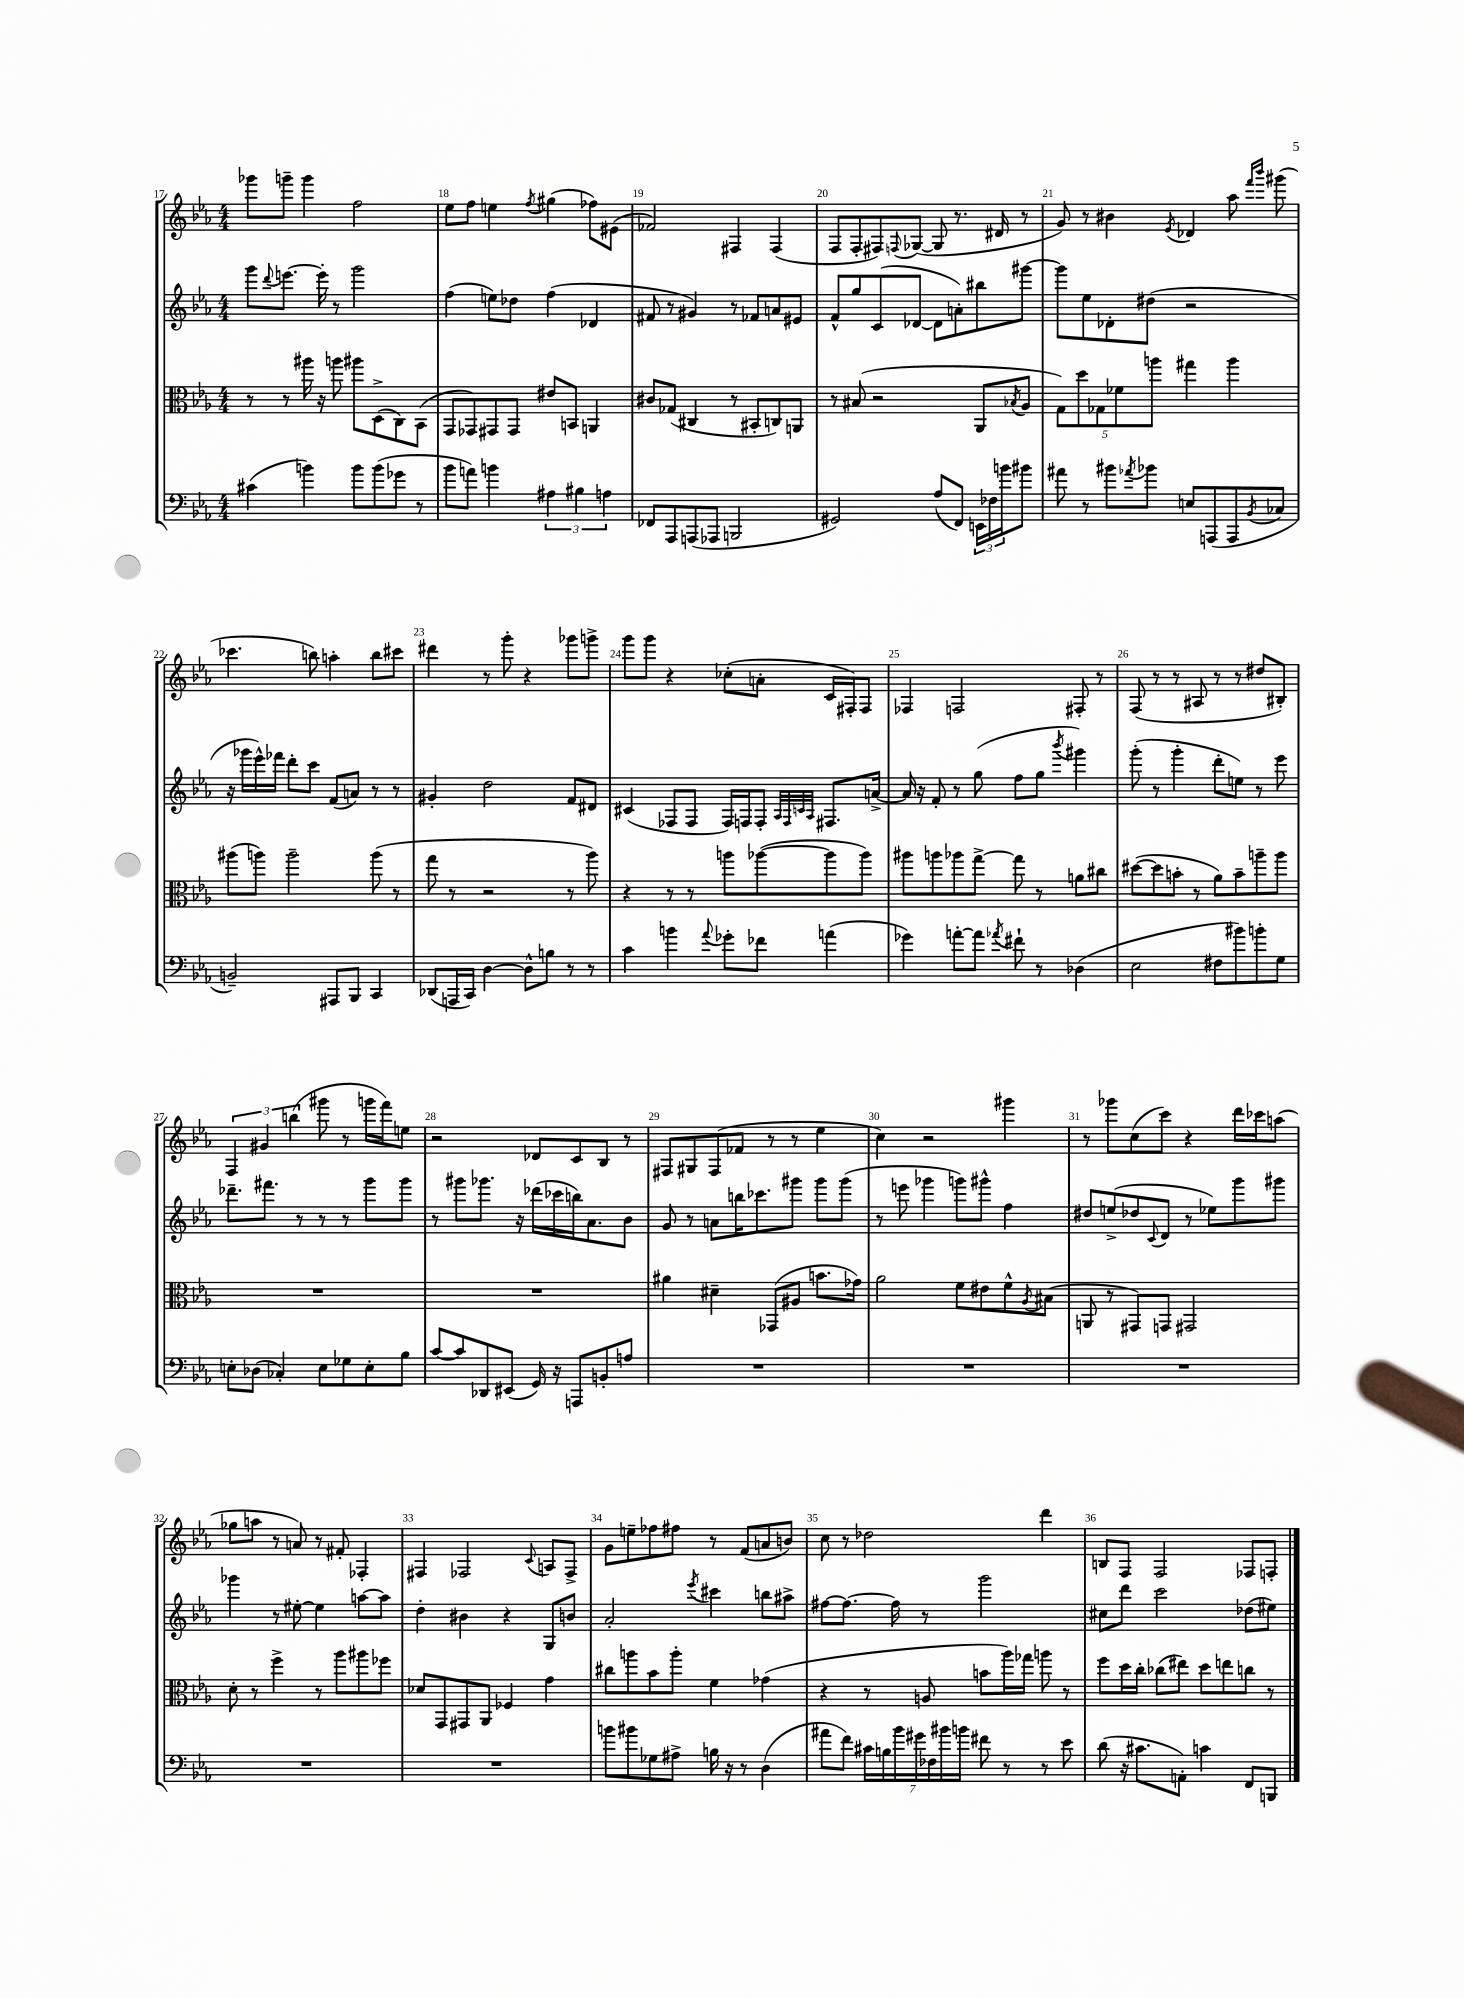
<<
\new StaffGroup <<
\new Staff = "s0" {
    \clef treble \key ees \major \numericTimeSignature \time 4/4
    ges'''8 g'''8-- g'''4 f''2 |
    ees''8 f''8 e''4 \acciaccatura { f''8 } gis''4( fes''8) eis'8( |
    fes'2) fis4 fis4( |
    f8 f8-. fis8) \appoggiatura { f8 } ges8~( ges8 r8. dis'16 r8 |
    g'8) r8 bis'4 \acciaccatura { ees'8 } des'4 aes''8 \grace { f'''16 bes'''16 } gis'''8( |
    ces'''4. b''8) a''4-. b''8 cis'''8 |
    dis'''4 r8 g'''8-. r4 ges'''8 g'''8-> |
    g'''8 g'''8 r4 ces''8-.( a'8-. c'16 fis16-.) fis8 |
    fes4 f2 fis8-. r8 |
    f8( r8 r8 ais8 r8 r8 dis''8 bis8-.) |
    \tuplet 3/2 { f4 gis'4 b''4( } gis'''8 r8 g'''16 f'''16) e''8 |
    r2 des'8 c'8 bes8 r8 |
    fis8 gis8 fis8( fes'8 r8 r8 ees''4 |
    c''4) r2 gis'''4 |
    r8 ges'''8 c''8( c'''8) r4 d'''16 ces'''16 a''8( |
    ges''8 a''8 r8 a'8) r8 fis'8-. fes4-. |
    fis4 fes2 \appoggiatura { c'8 } a8 fes8-> |
    g'8 e''8-- fes''8 fis''8 r8 f'8( a'8 b'8) |
    c''8 r8 des''2 d'''4 |
    b8 f8 f2 fes8 f8-. \bar "|." |
}
\new Staff = "s1" {
    \clef treble \key ees \major \numericTimeSignature \time 4/4
    g'''8 \appoggiatura { d'''8 } e'''8.~ e'''16-. r8 g'''2 |
    f''4( e''8) des''8 f''4( des'4 |
    fis'8 r8 gis'4) r8 fes'8 a'8 eis'8 |
    f'8-^ g''8 c'8( des'8~ des'8 a'8-.) bis''8 gis'''8~ |
    gis'''8 ees''8 des'8-. dis''8( r2 |
    r16 ges'''16 ees'''16-^) fes'''16 d'''8-. c'''8 f'8( a'8) r8 r8 |
    gis'4-. d''2 f'8 dis'8 |
    cis'4( fes8 fes8 fes16) f16 f8-. \grace { aes32 f32 c'32 aes32 } fis8. a'16~-> |
    a'16 r16 f'8-. r8 g''8( f''8 g''8 \acciaccatura { bes'''8 } gis'''4) |
    g'''8-.( r8 g'''4-. d'''8-. e''8) r8 ees'''8 |
    des'''8.-- fis'''8. r8 r8 r8 g'''8 g'''8 |
    r8 gis'''8 ges'''8. r16 des'''16( ces'''16 b''16) aes'8. bes'8 |
    g'8 r8 a'8 b''16 ces'''8. gis'''8 gis'''8 gis'''8( |
    r8 e'''8 ges'''4 g'''8) gis'''8-^ f''4 |
    dis''8 e''8->( des''8 \appoggiatura { c'8 } d'8 r8 ees''8) g'''8 gis'''8 |
    ges'''4 r8 eis''8~-. eis''4 a''8~ a''8 |
    d''4-. bis'4 r4 g8 b'8 |
    aes'2-. \acciaccatura { ees'''8 } cis'''4 b''8 ais''8-> |
    fis''8~ fis''8.~ fis''16 r8 g'''2 |
    cis''8 d'''8 c'''2 des''8( eis''8) \bar "|." |
}
\new Staff = "s2" {
    \clef alto \key ees \major \numericTimeSignature \time 4/4
    r8 r8 ais''16 r16 a''8 ais''8 d8->( c8) bes,8( |
    g,8 ges,8) gis,8 gis,8 eis'8 b,8 a,4 |
    cis'8 ges8( cis4 r8 bis,8-. c8) a,8 |
    r8 bis8( r2 aes,8 \acciaccatura { bes8 } aes8 |
    \tuplet 5/4 { g8) d''8 ges8 fes'8 a''8 } gis''4 a''4 |
    ais''8( a''8) a''2-- a''8( r8 |
    g''8 r8 r2 r8 aes''8) |
    r4 r8 r8 a''8 aes''8~( aes''8 aes''8) |
    ais''8 a''8 aes''8 g''8~-> g''8 r8 a'8 cis''8 |
    dis''8~( dis''8 b'8-. r8 aes'8) b'8-- a''8-- a''8 |
    R1 |
    R1 |
    ais'4 dis'4-- ges,8( ais8 b'8. ges'16) |
    aes'2 f'8 eis'8 f'8-^ \acciaccatura { aes8 } bis8( |
    a,8 r8 gis,8) g,8 gis,2 |
    d'8-. r8 f''4-> r8 aes''8 ais''8 fes''8 |
    des'8 g,8 gis,8 aes,8 fes4 g'4 |
    cis''8 a''8 bes'8 a''8-. f'4 ges'4( |
    r4 r8 a8 b'8 aes''16) ges''16 a''8 r8 |
    f''8 d''16 c''16-. ces''8( eis''8) d''8 e''8 c''8 r8 \bar "|." |
}
\new Staff = "s3" {
    \clef bass \key ees \major \numericTimeSignature \time 4/4
    cis'4( b'4) b'8 b'8( ges'8 r8 |
    bes'8 a'8) b'4 \tuplet 3/2 { ais4 bis4 a4 } |
    fes,8 aes,,8 a,,8( aes,,8 b,,2 |
    gis,2) aes8( f,8) \tuplet 3/2 { e,16 fes16 b'16 } bis'8 |
    ais'8 r8 bis'8 \acciaccatura { aes'8 } bes'8 e8 a,,8( a,,8 \acciaccatura { bes,8 } ces8 |
    b,2--) ais,,8 bes,,8 c,4 |
    des,8( a,,16 c,16) d4~ d8-^ b8 r8 r8 |
    c'4 b'4 \appoggiatura { aes'8 } ges'8-. fes'8 a'4( |
    ges'4) a'8~-. a'8 \acciaccatura { aes'8 } fis'8-! r8 des4( |
    ees2 fis8 bis'8) b'8-. g8 |
    e8-. des8( ces4-.) e8 ges8 e8-. bes8 |
    c'8~ c'8 des,8 eis,8( g,16) r16 a,,8 b,8-. a8 |
    R1 |
    R1 |
    R1 |
    R1 |
    R1 |
    b'8 bis'8 ges8 ais8-> b16 r16 r8 d4( |
    ais'8 f'8) \tuplet 7/4 { cis'16 b16 bes'16 gis'16 fes16 bis'16 b'16 } fis'8 r8 r8 ees'8 |
    d'8( r16 cis'8. a,8-.) c'4 f,8 b,,8 \bar "|." |
}
>>
>>
\layout { \context { \Score currentBarNumber = #17 \override BarNumber.break-visibility = ##(#f #t #t) barNumberVisibility = #all-bar-numbers-visible } }
